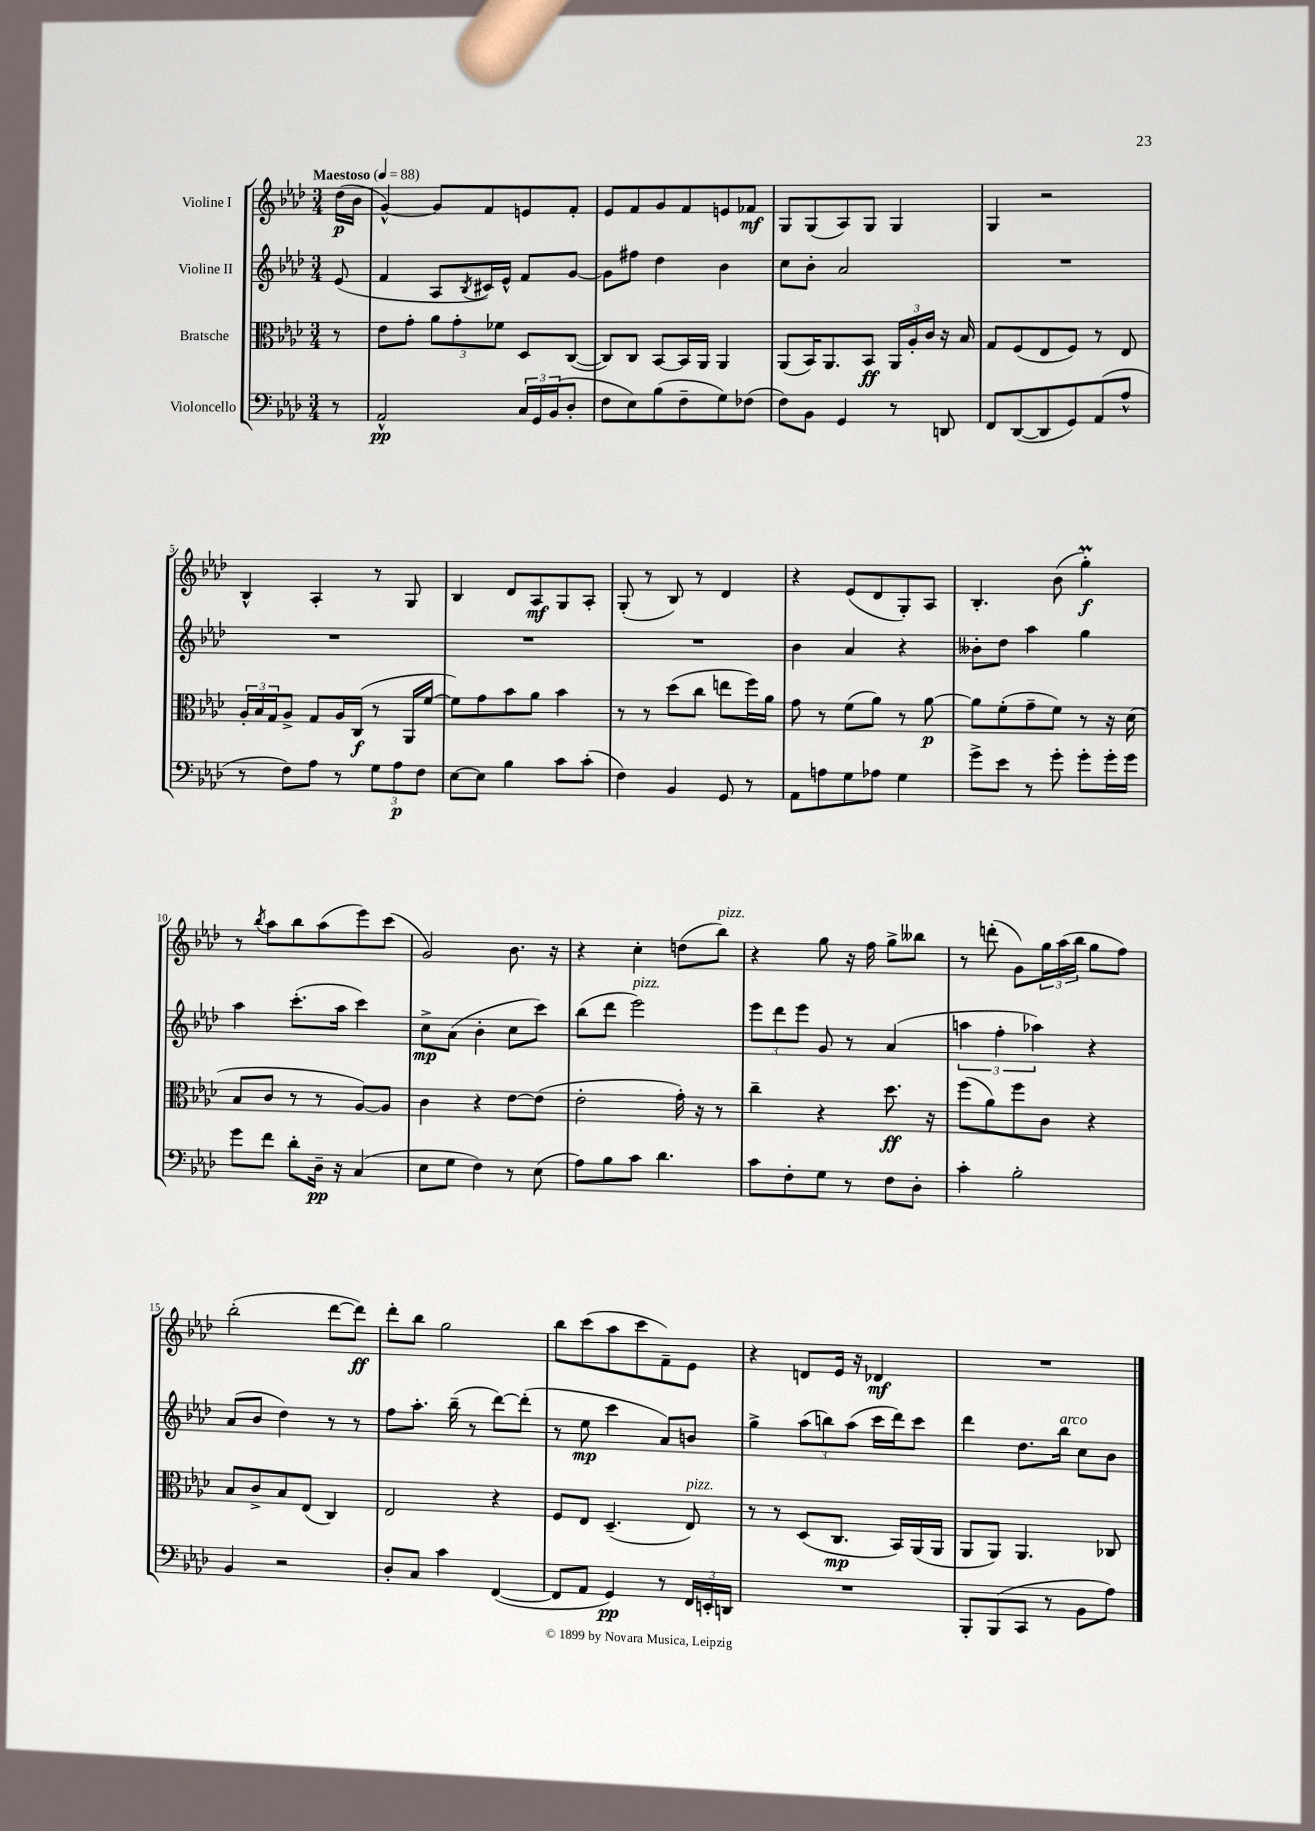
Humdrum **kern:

**kern	**kern	**kern	**kern
*staff4	*staff3	*staff2	*staff1
*clefF4	*clefC3	*clefG2	*clefG2
*k[b-e-a-d-]	*k[b-e-a-d-]	*k[b-e-a-d-]	*k[b-e-a-d-]
*M3/4	*M3/4	*M3/4	*M3/4
*MM88	*MM88	*MM88	*MM88
8r	8r	(8e-	(16dd-
.	.	.	16b-
=	=	=	=
2AA-^^	8e-	4f	[4g^^)
.	8g'	.	.
.	12a-	8A-	8g]
.	12g'	.	.
.	.	8qB-	.
.	.	16c#)	8f
.	12f-	.	.
.	.	16e-^^	.
24C	8D-	8f	8e
24GG	.	.	.
(24BB-	.	.	.
8D-'	([8C	[8g	8f'
=	=	=	=
8F	8C])	8g]	8e-
8E-)	8C	8ff#	8f
(8B-	[8BB-	4dd-	8g
8F~	16BB-]	.	8f
.	16AA-	.	.
8G)	4AA-	4b-	8e
(8F-	.	.	8f-
=	=	=	=
8F)	(8AA-	8cc	8G
8BB-	16BB-)	8b-'	(8G
.	8.AA-	.	.
4GG	.	2a-	8A-)
.	8BB-	.	8G
8r	24AA-	.	4G
.	24A-'	.	.
.	24c	.	.
8DD	16r	.	.
.	16B-	.	.
=	=	=	=
8FF	8G	2.r	4G
([8DD-	(8F	.	.
8DD-]	8E-	.	2r
8GG)	8F)	.	.
(8AA-	8r	.	.
8A-^^	8E-	.	.
=	=	=	=
8r	24A-'	2.r	4B-^^
.	24B-	.	.
.	24G	.	.
8F)	8A-^	.	.
8A-	8G	.	4A-'
8r	16A-	.	.
.	(16C	.	.
12G	8r	.	8r
12A-	.	.	.
.	16AA-	.	8G
12F	.	.	.
.	[16f	.	.
=	=	=	=
[8E-	8f])	2.r	4B-
8E-]	8g	.	.
4B-	8b-	.	8d-
.	8a-	.	8A-
8c	4b-	.	8G
(8c'	.	.	8A-'
=	=	=	=
4F)	8r	2.r	(8G'
.	8r	.	8r
4BB-	(8dd-	.	8B-)
.	8cc	.	8r
8GG	8ee	.	4d-
8r	16ff)	.	.
.	16a-	.	.
=	=	=	=
8AA-	8g	4b-	4r
8A	8r	.	.
8G	(8f	4a-	(8e-
8A-	8a-)	.	8d-
4G	8r	4r	8G')
.	[8a-	.	8A-
=	=	=	=
8g^	8a-]	8b--'	4.B-'
8e-	(8f'	8dd-	.
8r	8g~	4aa-	.
8g'	8f)	.	(8b-
8g'	8r	4gg	4gg')
16g'	16r	.	.
16g	(16d-	.	.
=	=	=	=
8g	8B-	4aa-	8r
.	.	.	8qbb-
8f	8c	.	8aa-
8d-'	8r	(8.ccc'	8bb-
16D-~	8r	.	(8aa-
16r	.	16aa-	.
(4C	[8A-)	4ccc)	8eee-)
.	8A-]	.	(8ccc
=	=	=	=
8E-	4c	8cc^	2g)
8G	.	(8a-	.
4F)	4r	4b-'	.
8r	[8e-	8cc	8.b-
(8E-	(8e-]	8ccc)	.
.	.	.	16r
=	=	=	=
8A-)	2e-'	(8bb-	4r
8B-	.	8ddd-	.
8c	.	2eee-)	4cc'
4.d-	.	.	.
.	16g')	.	(8dd
.	16r	.	.
.	8r	.	8bb-)
=	=	=	=
8c	4cc~	12eee-	4r
.	.	12ddd-	.
8F'	.	.	.
.	.	12eee-	.
8G	4r	8g	8gg
8r	.	8r	16r
.	.	.	16ff
8F	8.dd-	(4a-	8gg^
8D-'	.	.	8bb--
.	16r	.	.
=	=	=	=
4c'	(8ff	6aa	8r
.	8a-)	.	(8ddd'
.	.	6ff'	.
2B-'	8ff	.	8g)
.	.	6aa-)	.
.	8c	.	24gg
.	.	.	(24aa-
.	.	.	24bb-
.	4r	4r	8gg
.	.	.	8ff)
=	=	=	=
4BB-	8B-	(8a-	(2bb-'
.	8c^	8b-	.
2r	8B-	4dd-)	.
.	(8E-	.	.
.	4C)	8r	[8ddd-
.	.	8r	8ddd-])
=	=	=	=
8D-'	2E-	8ff	8ddd-'
8C	.	8.aa-'	8bb-
4c	.	.	2gg
.	.	(16bb-~	.
.	.	8r	.
([4FF	4r	[8ddd-)	.
.	.	(8ddd-']	.
=	=	=	=
8FF]	8F	8r	8bb-
8AA-	8E-	8ee-	(8ccc
4GG)	(4.D-~	4ccc	8aa-
.	.	.	8ccc
8r	.	8a-)	8f~)
24FF	8E-)	8b	8e-
24EE'	.	.	.
24DD	.	.	.
=	=	=	=
2.r	8r	4gg^	4r
.	8r	.	.
.	(8D-	(12aa-	8d
.	.	12bb)	.
.	8.C	.	16e-
.	.	(12aa-	.
.	.	.	16r
.	.	16ccc	4d-
.	16BB-)	16ddd-)	.
.	(16AA-	8ccc	.
.	16AA-	.	.
=	=	=	=
8BBB-'	8AA-	4ddd-	2.r
(8BBB-	8AA-)	.	.
8CC	4.AA-	8.dd-	.
8r	.	.	.
.	.	16bb-	.
8BB-	.	8cc	.
8A-)	8C-	8b-	.
==	==	==	==
*-	*-	*-	*-
